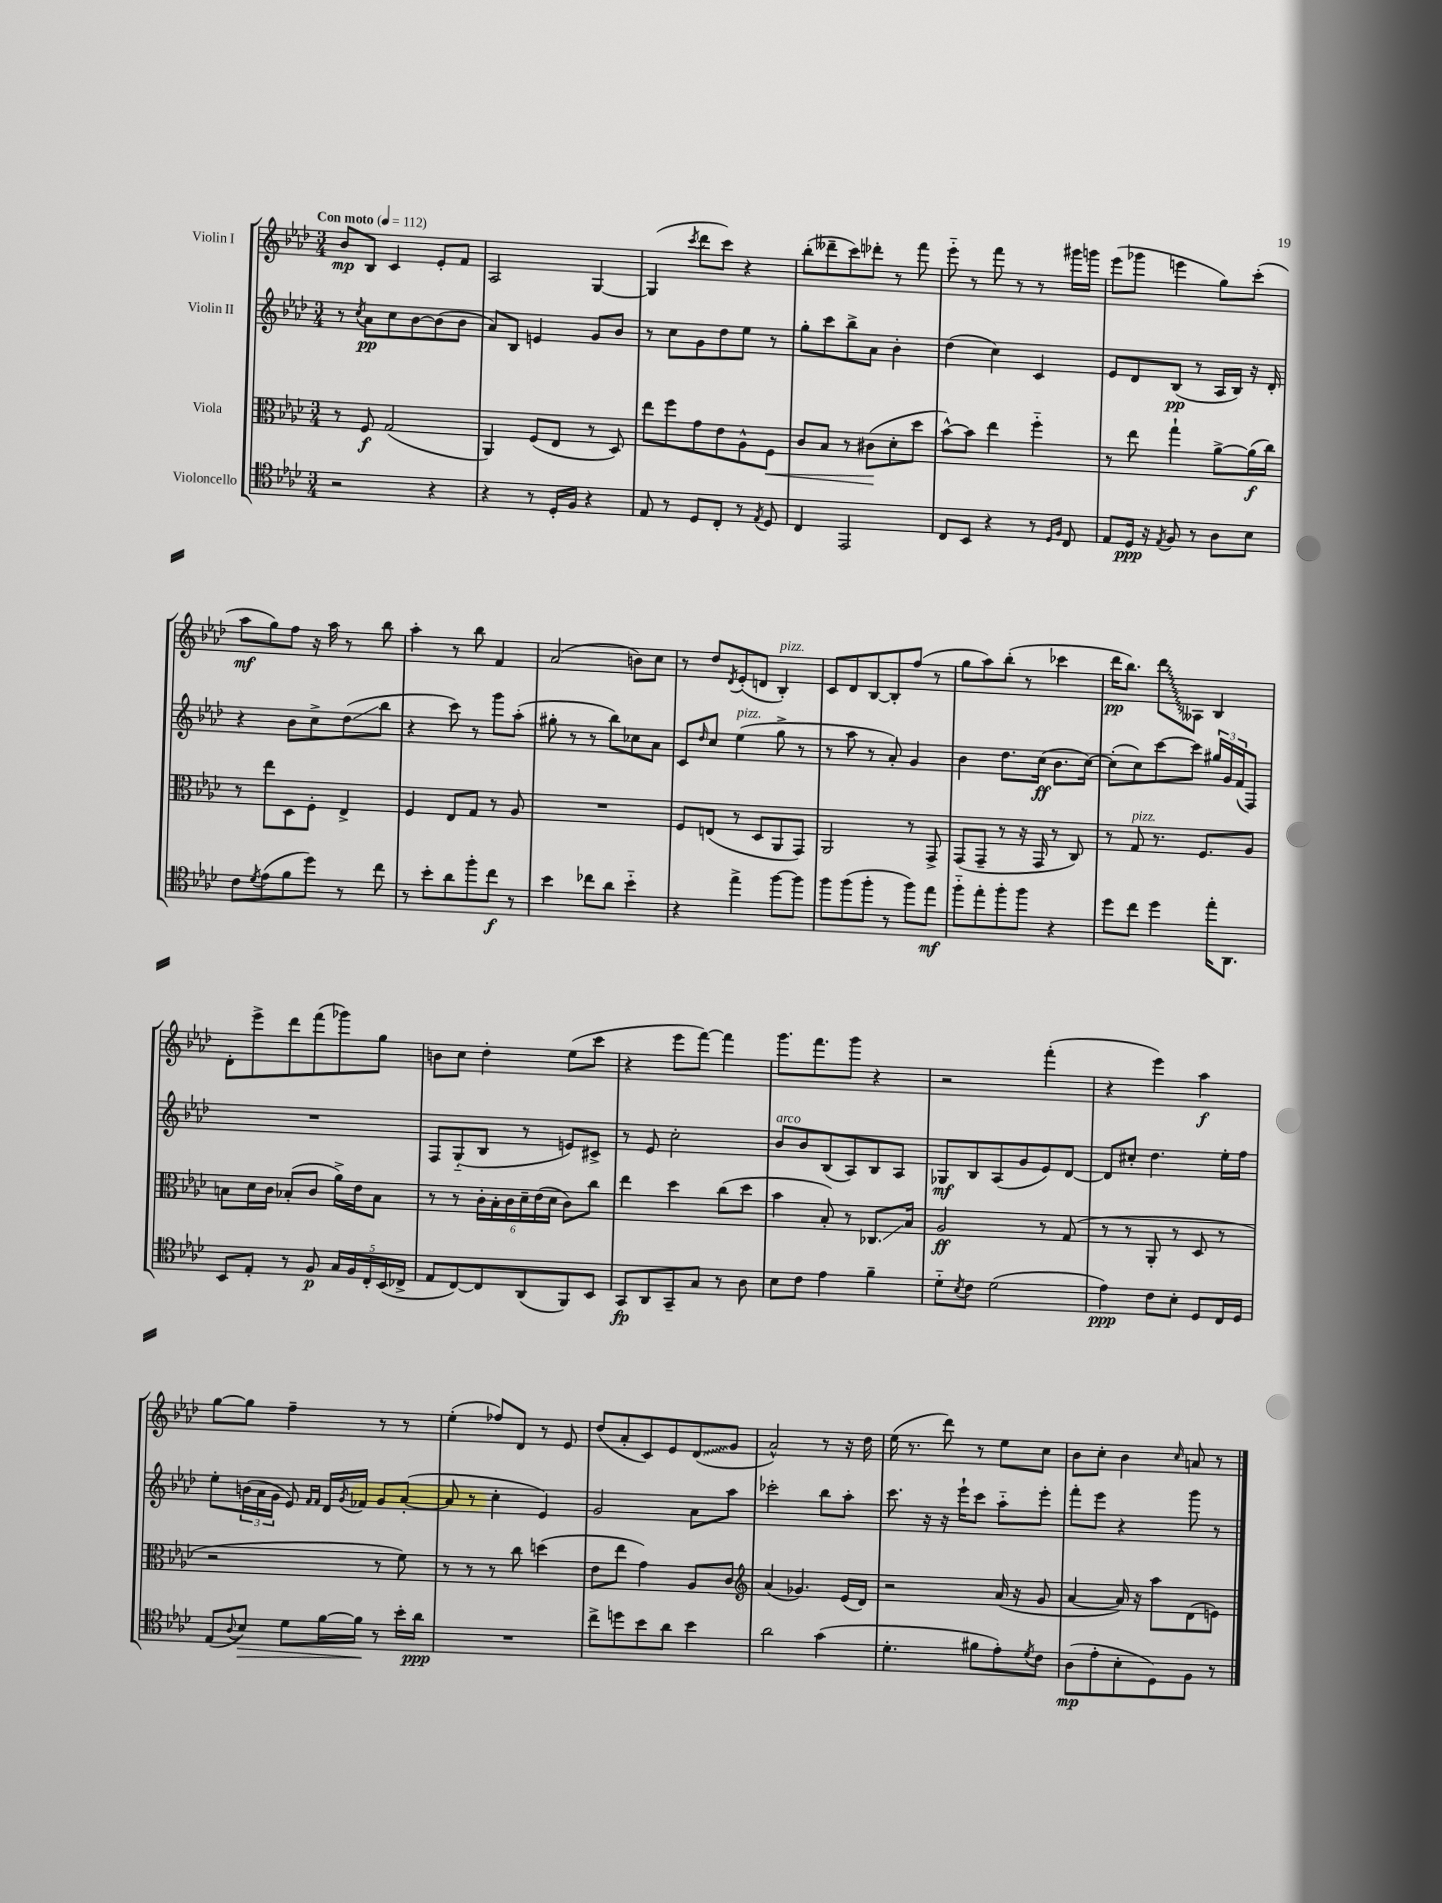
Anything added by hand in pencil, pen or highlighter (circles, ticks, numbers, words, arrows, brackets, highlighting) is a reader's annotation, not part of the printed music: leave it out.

**kern	**kern	**kern	**kern
*staff4	*staff3	*staff2	*staff1
*clefC4	*clefC3	*clefG2	*clefG2
*k[b-e-a-d-]	*k[b-e-a-d-]	*k[b-e-a-d-]	*k[b-e-a-d-]
*M3/4	*M3/4	*M3/4	*M3/4
*MM112	*MM112	*MM112	*MM112
2r	8r	8r	8b-
.	.	8qcc	.
.	8F	8a-	8B-
.	(2G	8cc	4c
.	.	[8b-	.
4r	.	(8b-]	8e-'
.	.	8b-	8f
=	=	=	=
4r	4AA-)	8a-)	2A-
.	.	8B-	.
8r	(8F	4e	.
16D-'	8E-	.	.
16F	.	.	.
4r	8r	8g	[4G
.	8D-)	8b-	.
=	=	=	=
8E-	8ee-	8r	(4G]
8r	8ff	8cc	.
.	.	.	8qccc
8D-	8g	8g	8ddd-
8C'	8e-	8dd-	8ccc)
8r	8A-^^	8ee-	4r
8qE-	.	.	.
8D-	8F	8r	.
=	=	=	=
4C	8c	8gg'	(8bb-'
.	8B-	8ccc	8ddd--~
2EE-	8r	8bb-^	8ccc)
.	(8c#	8a-	8ddd-'
.	8d-'	4b-'	8r
.	8dd-	.	8fff
=	=	=	=
8C	[8b-^^)	(4dd-	8eee-'~
8BB-	8b-]	.	8r
4r	4ee-	4cc)	8fff
.	.	.	8r
8r	4ff'~	4c	8r
16qqD-	.	.	.
16qqF	.	.	.
8C	.	.	16ggg#
.	.	.	16ggg
=	=	=	=
8E-	8r	8e-	(8eee-
16D-	8ee-	8d-	8ggg-
16r	.	.	.
8qE-	.	.	.
8F	4gg`	(8B-	4eee
8r	.	8r	.
8A-	[8a-^	16A-	8gg)
.	.	16B-)	.
8B-	(16a-]	16r	(8ccc'
.	16cc)	16d-'	.
=	=	=	=
8c	8r	4r	8aa-
8qd-	.	.	.
(8e-	8ee-	.	8gg)
8f	8D-	8b-	8ff
8dd-)	8F'	8cc^	16r
.	.	.	16aa-
8r	4E-^	(8dd-	8r
8cc	.	8bb-	8bb-
=	=	=	=
8r	4F	4r	4aa-'
8b-'	.	.	.
8a-	8E-	8ccc)	8r
8ff'	8G	8r	8bb-
8cc	8r	8ggg	4f
8r	8A-	(8aa-'	.
=	=	=	=
4b-	2.r	8gg#'	(2a-
.	.	8r	.
8cc-	.	8r	.
8a-	.	8bb-)	.
4b-'~	.	8cc-	8b)
.	.	8a-	8cc
=	=	=	=
4r	8F	8c	8r
.	.	16qqdd-	.
.	(8E	8cc	8dd-
.	.	.	8qd-
4ee-^	8r	(4ee-	(8e-'
.	8D-	.	8d
[8ff	8AA-	8gg^	4B-')
8ff]	8GG)	8r	.
=	=	=	=
8ff	2AA-	8r	8c
(8ff	.	8aa-	8d-
8ff'	.	8r	[8B-
8r	.	8a-')	8B-']
8ff)	8r	4g	(8ff
8ee-	8GG^	.	8r
=	=	=	=
8ff'~	(8GG	4b-	8gg
8ee-'	8GG~	.	8aa-)
8ff'	8r	8.dd-	(8bb-'
8ff	16r	.	8r
.	16GG	(16cc	.
4r	8r	8.b-	4ccc-
.	8C)	.	.
.	.	[16cc)	.
=	=	=	=
8dd-	8r	(8cc']	16ddd-
.	.	.	8.bb-)
8cc	8G	8cc)	.
4dd-	8.r	[8ccc	8ddd-
.	.	8ccc]	8A--
.	8.F	.	.
16ee-'	.	24gg#	4B-
.	.	24g	.
8.AA-	.	.	.
.	.	(24f	.
.	8A-	8F)	.
=	=	=	=
8BB-	8B	2.r	8d-'
8E-'	16d-	.	8eee-^
.	16c	.	.
8r	(8B-'	.	8ddd-
8F	8c	.	(8fff
20G	16a-^)	.	8ggg-)
20F	.	.	.
.	16e-	.	.
20C'	.	.	.
.	8B-	.	8gg
(20BB-	.	.	.
20C-^	.	.	.
=	=	=	=
8E-	8r	8F	8b
[8C)	8r	(8G'~	8cc
8C]	24c'	8B-	4dd-'
.	24B-'	.	.
.	24c	.	.
(8AA-	24d-~	8r	.
.	(24e-	.	.
.	24d-	.	.
8FF)	8c)	8e)	(8ee-
8BB-	8cc	8c#^	8ccc
=	=	=	=
8GG	4ee-	8r	4r
8AA-	.	8e-	.
8GG~	4dd-	2cc'	8eee-
8G	.	.	[8fff)
8r	(8cc	.	4fff]
8A-	8dd-	.	.
=	=	=	=
8B-	4b-	8b-	8.ggg
8c	.	8b-	.
.	.	.	8.fff
4e-	8B-')	(8B-	.
.	8r	8A-)	8ggg
4f~	8.C-	8B-	4r
.	.	8A-	.
.	16B-	.	.
=	=	=	=
8d-'~	2A-	8G-	2r
8qB-	.	.	.
8c	.	8B-	.
(2d-	.	(8A-	.
.	.	8g	.
.	8r	8e-)	(4fff'
.	(8G	[8d-	.
=	=	=	=
4e-)	8r	8d-]	4r
.	8r	8cc#'	.
8c	8AA-'	4.dd-	4eee-)
8B-'	8r	.	.
8D-	8D-	.	4aa-
16C	8r	16ee-'	.
16D-	.	16ff	.
=	=	=	=
(8E-	2r	8ee-'	[8gg
8qqA-	.	.	.
8B-)	.	(24b	8gg]
.	.	24a-	.
.	.	24g	.
8d-	.	8e-)	4ff~
.	.	16qqf	.
.	.	16qqf	.
[16f	.	16d-	.
.	.	8qg	.
16f]	.	16f-	.
8r	8r	8g	8r
16b-'	8f)	([8a-'	8r
16a-	.	.	.
=	=	=	=
2.r	8r	8a-]	(4ee-'
.	8r	8r	.
.	8r	4cc'	8ff-)
.	8cc	.	8d-
.	(4dd	4e-)	8r
.	.	.	8e-
=	=	=	=
8cc^	8e-	2g	(8dd-
8dd	8ee-	.	8a-'
8b-	4g)	.	8c)
8a-	.	.	8e-
4b-	8A-	8a-	(8d-
.	8c	8aa-	8g
=	=	=	=
*	*clefG2	*	*
2a-	(4a-	2ccc-'	2a-^^)
.	4.g-)	.	.
(4g	.	8bb-	8r
.	(16e-	8aa-'	16r
.	16d-)	.	16dd-
=	=	=	=
4.d-'	2r	8.ccc	(16ee-
.	.	.	8.r
.	.	16r	.
.	.	16r	8ddd-)
.	.	16eee-`	.
8f#	.	8ccc	8r
8e-')	(16a-	8aa-'~	8ee-
.	16r	.	.
8qd-	.	.	.
8c	8g	8eee-'	8cc
=	=	=	=
(8A-	[4a-	8fff'	8b-
8e-'	.	8eee-	8cc'
8B-'	16a-])	4r	4b-
.	16r	.	.
8D-)	8aa-	.	.
.	.	.	16qqcc
8F	(8d-	8ggg	8a
8r	8e)	8r	8r
==	==	==	==
*-	*-	*-	*-
